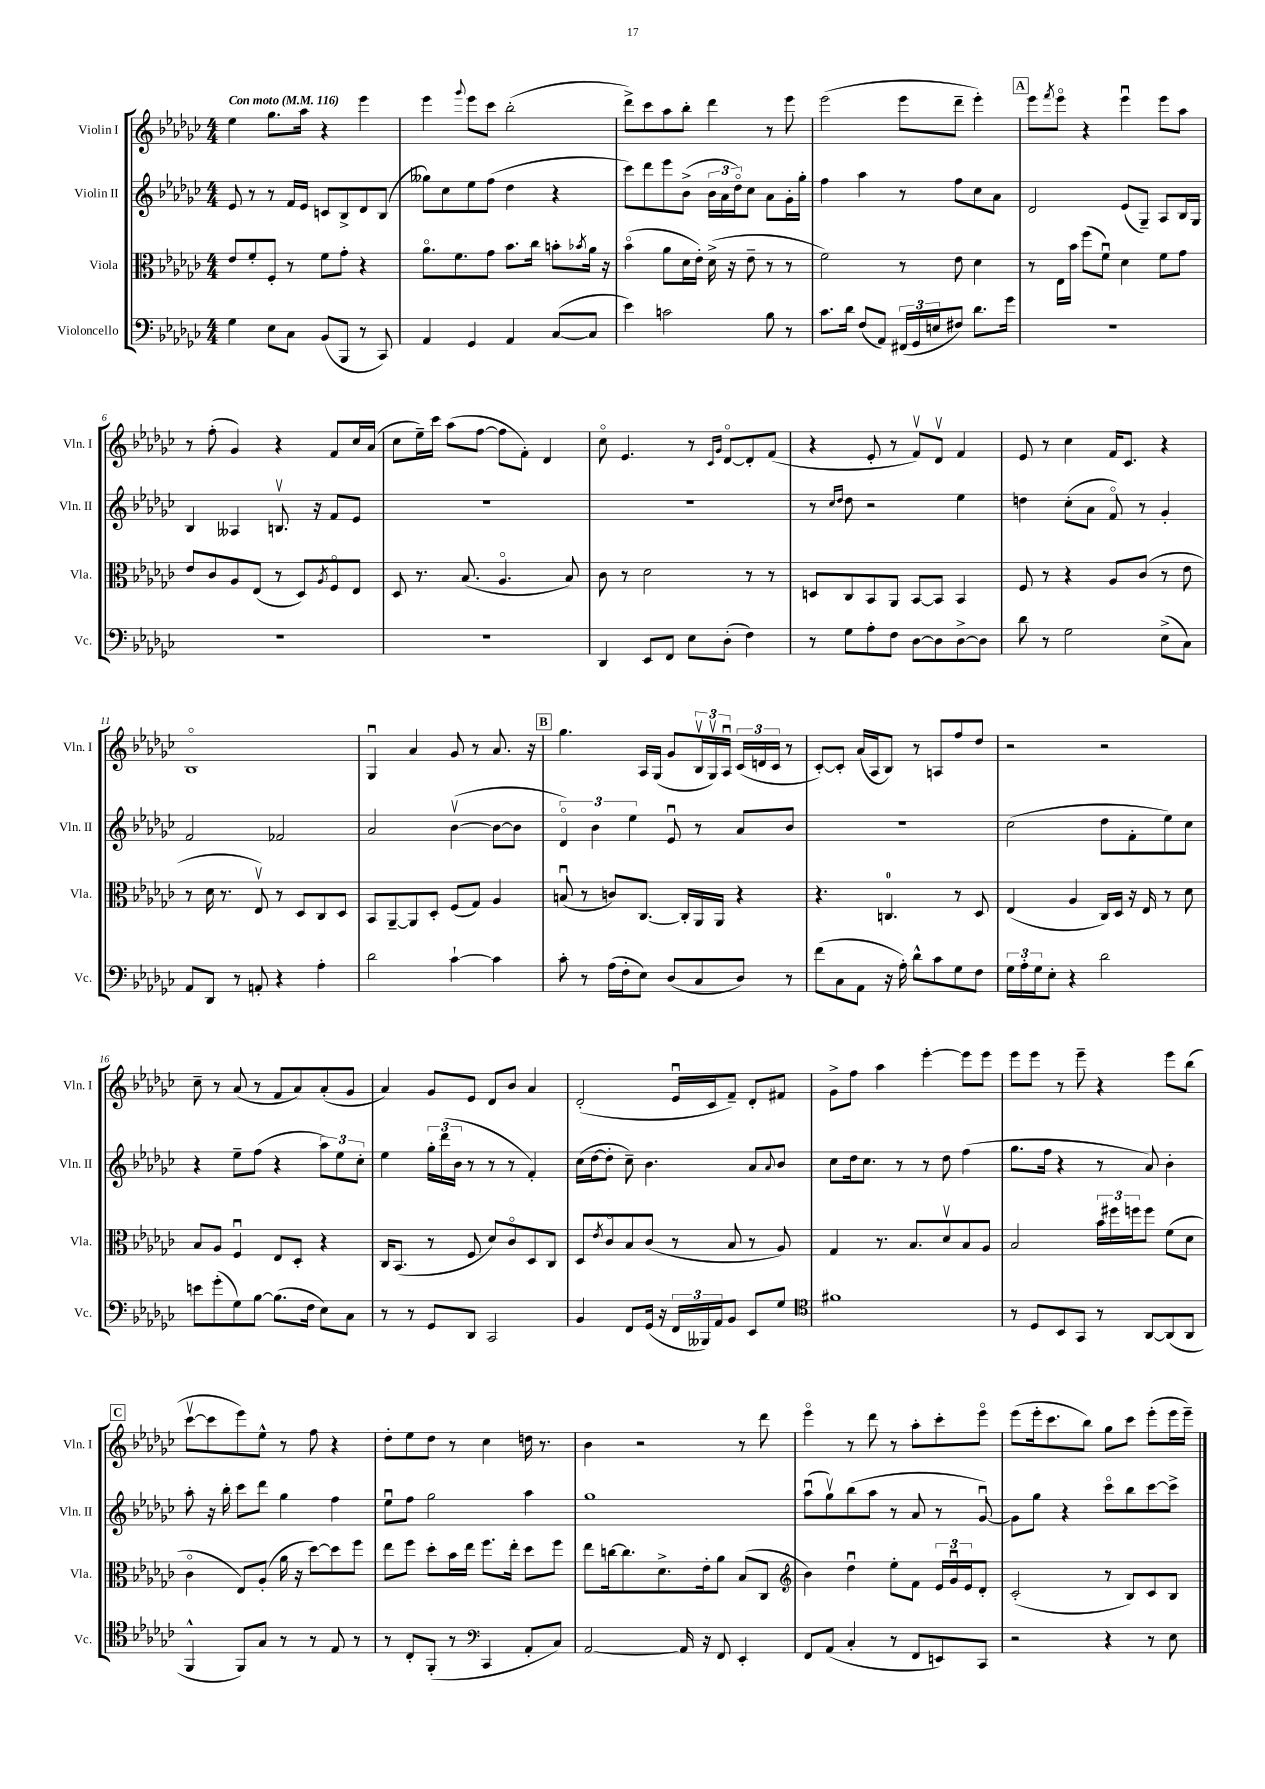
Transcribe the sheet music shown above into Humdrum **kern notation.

**kern	**kern	**kern	**kern
*staff4	*staff3	*staff2	*staff1
*clefF4	*clefC3	*clefG2	*clefG2
*k[b-e-a-d-g-c-]	*k[b-e-a-d-g-c-]	*k[b-e-a-d-g-c-]	*k[b-e-a-d-g-c-]
*M4/4	*M4/4	*M4/4	*M4/4
*MM116	*MM116	*MM116	*MM116
4G-	8e-	8e-	4ee-
.	8f'	8r	.
8E-	8F'	8r	8.gg-
8C-	8r	16f	.
.	.	16e-	16aa-
(8BB-	8f	8c	4r
8BBB-	8g-'	8B-^	.
8r	4r	8d-	4eee-
8CC-)	.	(8B-	.
=	=	=	=
4AA-	8.a-o	8gg--)	4eee-
.	.	8cc-	.
.	8.f	.	.
.	.	.	8qqggg-
4GG-	.	8ee-	8eee-
.	8g-	(8ff	8ccc-
4AA-	8.b-	4dd-	(2bb-'
.	16cc-	.	.
([8C-	8b'	4r	.
.	8qb-	.	.
8C-]	16a-	.	.
.	16r	.	.
=	=	=	=
4e-)	(4b-o	8ccc-)	8ddd-^)
.	.	8ddd-	8ccc-
2c	8a-	8eee-	8aa-
.	16d-	(8b-^	8bb-'
.	16e-')	.	.
.	(16d-^	24b-	4ddd-
.	.	24a-	.
.	16r	.	.
.	.	24dd-o)	.
.	8e-~	8cc-	.
8B-	8r	8a-	8r
8r	8r	16g-'	8eee-
.	.	16gg-'	.
=	=	=	=
8.c-	2f)	4ff	(2eee-
16d-	.	.	.
(8F	.	4aa-	.
8AA-)	.	.	.
(24FF#	8r	8r	8eee-
24GG-	.	.	.
24E	.	.	.
8F#)	8e-	8ff	8ddd-~
8.d-	4d-	8cc-	4eee-')
.	.	8a-	.
16g-	.	.	.
=	=	=	=
1r	8r	2d-	8eee-
.	.	.	8qfff
.	16E-	.	8eee-o
.	16b-	.	.
.	(8ff	.	4r
.	8fu)	.	.
.	4d-	(8e-	4eee-u
.	.	8G-~)	.
.	8f	8A-	8eee-
.	8g-	16B-	8aa-
.	.	16G-	.
=	=	=	=
1r	8e-	4B-	8r
.	8c-	.	(8ff'
.	8A-	4A--	4g-)
.	(8E-	.	.
.	8r	8.Bv	4r
.	8D-)	.	.
.	.	16r	.
.	8qA-	.	.
.	8Fo	8f	8f
.	8E-	8e-	16cc-
.	.	.	(16a-
=	=	=	=
1r	8D-	1r	8cc-
.	8.r	.	16ee-~)
.	.	.	16ccc-
.	.	.	(8aa-
.	(8.B-	.	.
.	.	.	[8ff
.	4.A-o	.	8ff]
.	.	.	8f')
.	.	.	4d-
.	8B-)	.	.
=	=	=	=
4DD-	8c-	1r	8cc-o
.	8r	.	4.e-
8EE-	2d-	.	.
8FF	.	.	.
8E-	.	.	8r
.	.	.	16qqc-
.	.	.	16qqg-
(8D-'	.	.	[8d-o
4F)	8r	.	8d-']
.	8r	.	(8f
=	=	=	=
8r	8D	8r	4r
.	.	16qqcc-	.
.	.	16qqdd-	.
8G-	8C-	8dd-	.
8A-'	8BB-	2r	8e-'
8F	8AA-	.	8r
[8D-	[8BB-	.	8fv)
8D-]	8BB-]	.	8d-v
[8D-^	4BB-	4ee-	4f
8D-]	.	.	.
=	=	=	=
8d-	8F	4dd	8e-
8r	8r	.	8r
2G-	4r	(8cc-'	4cc-
.	.	8a-	.
.	8A-	8fo)	16f
.	.	.	8.c-
.	(8c-	8r	.
(8E-^	8r	4g-'	4r
8C-)	8e-	.	.
=	=	=	=
8AA-	8r	2f	1B-o
8DD-	16d-	.	.
.	8.r	.	.
8r	.	.	.
8AA'	8E-v)	.	.
4r	8r	2f-	.
.	8D-	.	.
4A-'	8C-	.	.
.	8D-	.	.
=	=	=	=
2d-	8BB-	2a-	4G-u
.	[8AA-~	.	.
.	8AA-]	.	4a-
.	8D-'	.	.
[4c-`	(8F	([4b-v	8g-
.	8G-)	.	8r
4c-]	4A-	8b-_	8.a-
.	.	8b-]	.
.	.	.	16r
=	=	=	=
8c-'	(8Bu	6d-o)	4.gg-
8r	8r	.	.
.	.	6b-	.
(16A-	8c)	.	.
16F'	.	.	.
.	.	6ee-	.
8E-)	[8.C-	.	16A-
.	.	.	(16G-
(8D-	.	8e-u	8g-
.	16C-']	.	.
8C-	16AA-	8r	24B-v
.	.	.	24G-v)
.	16AA-	.	.
.	.	.	24A-u
8D-)	4r	8a-	(24c-
.	.	.	24d
.	.	.	24c-
8r	.	8b-	8r
=	=	=	=
(8f	4.r	1r	[8c-')
8C-	.	.	8c-']
8AA-	.	.	(16a-
.	.	.	16A-
16r	4.C	.	8B-)
16A-')	.	.	.
8d-^^	.	.	8r
8c-	.	.	8A
8G-	8r	.	8ff
8F	8D-	.	8dd-
=	=	=	=
24G-	(4E-	(2cc-	2r
24A-'	.	.	.
24G-	.	.	.
8E-'	.	.	.
4r	4A-	.	.
2d-	16C-)	8dd-	2r
.	16D-	.	.
.	16r	8f'	.
.	16E-	.	.
.	8r	8ee-)	.
.	8d-	8cc-	.
=	=	=	=
8e	8B-	4r	8cc-~
(8g-'	8A-	.	8r
8G-)	4Fu	8ee-~	(8a-
[8B-	.	(8ff	8r
(8.B-]	8E-	4r	8f
.	8D-'	.	8a-)
16F	.	.	.
8E-)	4r	12aa-)	(8a-'
.	.	12ee-	.
8C-	.	.	8g-
.	.	12cc-'	.
=	=	=	=
8r	16C-	4ee-	4a-)
.	(8.BB-	.	.
8r	.	.	.
8GG-	8r	24gg-'	8g-
.	.	(24ddd-	.
.	.	24b-	.
8DD-	8F	8r	8e-
2CC-	8d-)	8r	8d-
.	8c-o	8r	8b-
.	8D-	4f')	4a-
.	8C-	.	.
=	=	=	=
4BB-	8D-	(16cc-	(2d-'
.	.	[16dd-	.
.	8qe-	.	.
.	8c-o	8dd-']	.
8FF	8B-	8cc-~)	.
(16GG-	(8c-	4.b-	.
16r	.	.	.
24FF	8r	.	16e-u
24BBB--)	.	.	.
.	.	.	16c-
24AA-	.	.	.
8BB-	8B-	.	8f~)
8EE-	8r	8a-	8d-'
.	.	8qqa-	.
8G-	8A-)	8b-	8f#
=	=	=	=
*clefC4	*	*	*
1f#	4G-	8cc-	8g-^
.	.	16dd-	8ff
.	.	8.cc-	.
.	8.r	.	4aa-
.	.	8r	.
.	8.B-	.	.
.	.	8r	[4eee-'
.	8d-v	8dd-	.
.	8B-	(4ff	8eee-]
.	8A-	.	8eee-
=	=	=	=
8r	2B-	8.gg-	8eee-
8D-	.	.	8eee-
.	.	16ff	.
8BB-	.	4r	8r
8GG-	.	.	8eee-~
8r	24b-	8r	4r
.	24ff#	.	.
.	24ff	.	.
[8AA-	8ff	8a-)	.
(8AA-]	(8f	4b-'	8eee-
8AA-	8d-	.	(8bb-
=	=	=	=
4FF^^	4c-o	8aa-'	[8ccc-v
.	.	16r	8ccc-]
.	.	16bb-'	.
8FF)	8E-)	8ccc-	8eee-)
8G-	(8A-'	8ddd-	8ee-^^
8r	16a-	4gg-	8r
.	16r	.	.
8r	[8dd-)	.	8ff
8E-	8dd-]	4ff	4r
8r	8ff	.	.
=	=	=	=
8r	8ee-	8ee-u	8dd-'
8C-'	8ff	8ff	8ee-
(8FF'	8dd-'	2gg-	8dd-
8r	16b-	.	8r
.	16ee-	.	.
*clefF4	*	*	*
4CC-	8.ff	.	4cc-
.	16ee-'	.	.
8AA-'	8dd-	4aa-	16dd
.	.	.	8.r
8C-)	8ff	.	.
=	=	=	=
[2AA-	8ee-	1gg-	4b-
.	[16cc	.	.
.	8.cc]	.	.
.	.	.	2r
.	8.d-^	.	.
16AA-]	.	.	.
16r	16e-'	.	.
8FF	8a-	.	.
4EE-'	(8B-	.	8r
.	8C-	.	8ddd-
=	=	=	=
*	*clefG2	*	*
8FF	4b-)	(8aa-u	4eee-o
(8AA-	.	8gg-v)	.
4C-'	4dd-u	(8bb-	8r
.	.	8aa-	8ddd-
8r	8ee-'	8r	8r
8FF	8f	8a-	8aa-'
8EE)	24e-	8r	8ccc-'
.	24g-u	.	.
.	24e-	.	.
8CC-	8d-'	[8g-u)	8eee-o
=	=	=	=
2r	(2c-'	8g-]	(8eee-
.	.	8gg-	16eee-'
.	.	.	8.ccc-
.	.	4r	.
.	.	.	8bb-)
4r	8r	8ccc-o	8gg-
.	8B-)	8bb-	8ccc-
8r	8c-	[8ccc-	(8eee-'
8E-	8B-	8ccc-^]	16eee-
.	.	.	16eee-~)
==	==	==	==
*-	*-	*-	*-
